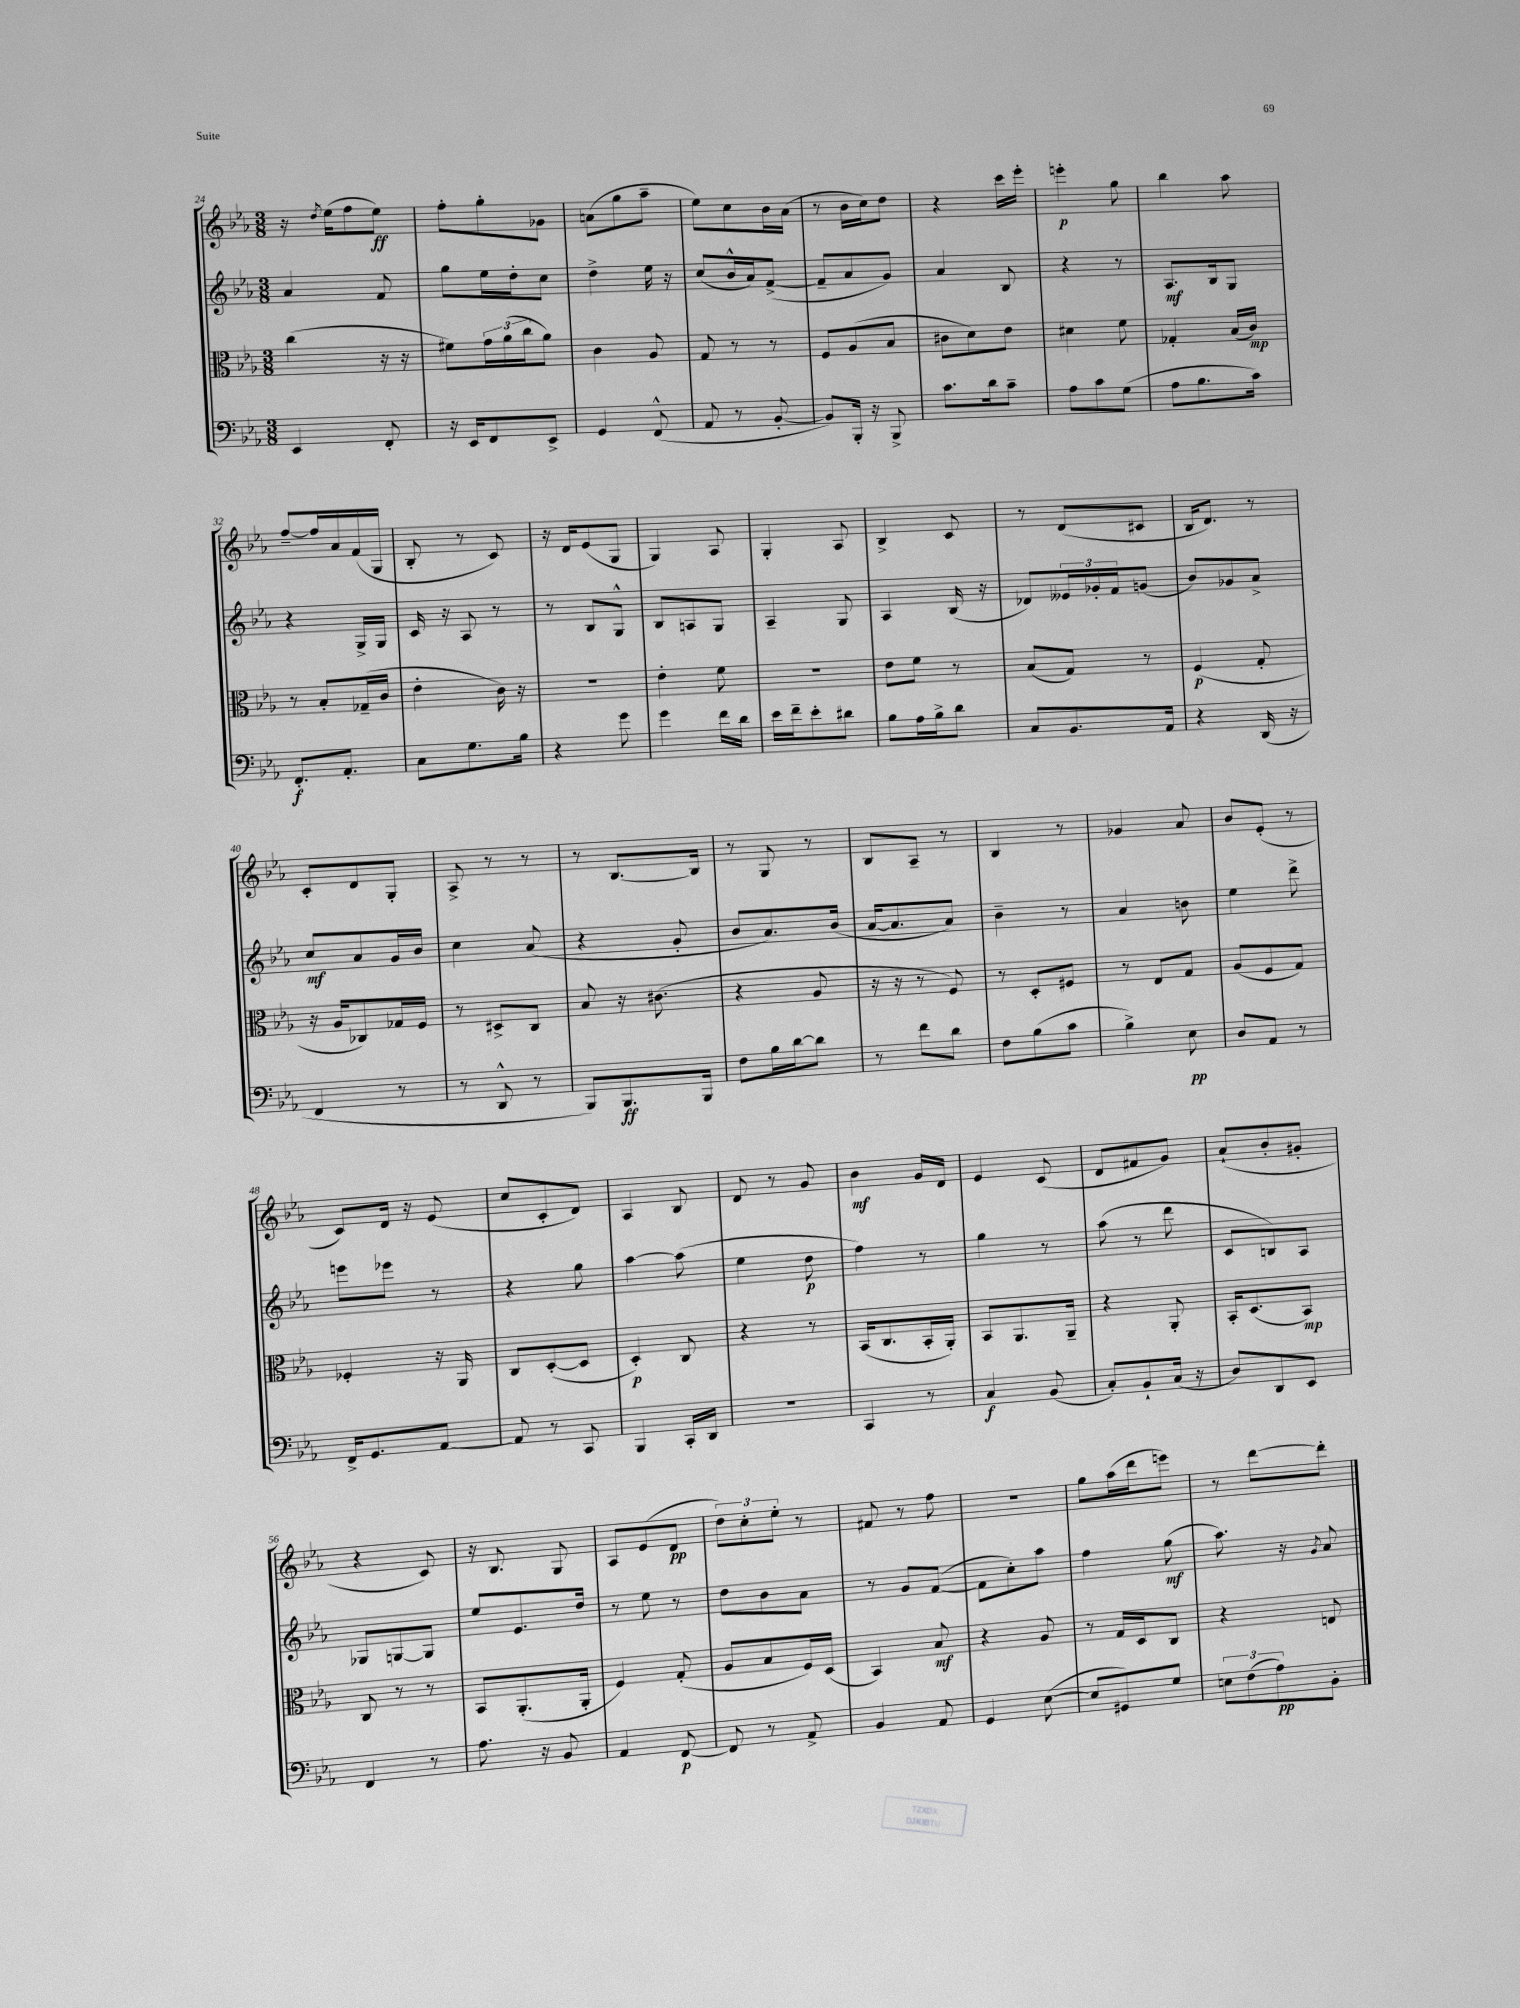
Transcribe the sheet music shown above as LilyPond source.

<<
\new StaffGroup <<
\new Staff = "s0" {
    \clef treble \key ees \major \numericTimeSignature \time 3/8
    r16 \acciaccatura { d''8 } ees''16( f''8 ees''8\ff) |
    f''8-. g''8-. ges'8 |
    a'8( g''8 aes''8-- |
    ees''8) c''8 bes'16 aes'16( |
    r8 bes'16 c''16) d''8 |
    r4 c'''16 ees'''16-. |
    e'''4-.\p g''8 |
    bes''4 aes''8 |
    f''8~-- f''16 aes'16 f'16( g16 |
    bes8-. r8 c'8) |
    r16 d'16 ees'8( g8 |
    g4) aes8 |
    g4-. aes8 |
    bes4-> c'8 |
    r8 d'8( cis'8 |
    bes16 d'8.) r8 |
    c'8-. d'8 g8-. |
    aes8-> r8 r8 |
    r8 bes8.~ bes16 |
    r8 g8 r8 |
    bes8 aes8-- r8 |
    bes4 r8 |
    ges'4 aes'8 |
    bes'8 ees'8-.( r8 |
    c'8) d'16 r16 ees'8( |
    c''8 c'8-. d'8) |
    aes4 bes8 |
    d'8 r8 g'8 |
    bes'4\mf g'16 d'16 |
    ees'4 c'8( |
    d'8 fis'8 g'8) |
    aes'8-!( bes'8-. gis'8-. |
    r4 c'8) |
    r16 bes8. g8 |
    aes8 ees'8( d'8\pp |
    \tuplet 3/2 { d''8) c''8-. ees''8-. } r8 |
    fis'8 r8 f''8 |
    R4. |
    g''8 aes''16( d'''16 e'''8) |
    r8 d'''8~ d'''8-. \bar "|." |
}
\new Staff = "s1" {
    \clef treble \key ees \major \numericTimeSignature \time 3/8
    aes'4 f'8 |
    g''8 ees''16 d''16-. c''8 |
    d''4-> ees''16 r16 |
    c''8( bes'16-^ aes'16) f'8~->( |
    f'8-- aes'8 g'8) |
    aes'4 bes8 |
    r4 r8 |
    aes8.\mf bes16 g8 |
    r4 g16-> g16 |
    c'16 r16 aes8 r8 |
    r8 bes8 g8-^ |
    bes8 a8 g8 |
    aes4-- g8 |
    aes4 bes16( r16 |
    des'8) \tuplet 3/2 { eeses'16 ges'16-. f'16 } g'8( |
    bes'8) ges'8 aes'8-> |
    c''8\mf aes'8 g'16 bes'16 |
    c''4 aes'8( |
    r4 g'8-. |
    bes'8 aes'8.) bes'16( |
    aes'16~ aes'8. aes'8) |
    bes'4-- r8 |
    aes'4 b'8 |
    ees''4 d'''8-> |
    e'''8 ees'''8 r8 |
    r4 g''8 |
    aes''4~ aes''8( |
    ees''4 d''8\p |
    f''4) r8 |
    g''4 r8 |
    aes''8( r8 d'''8 |
    c'8 b8) aes8 |
    ges8 g8~ g8 |
    ees''8 ees'8. d''16 |
    r8 ees''8 r8 |
    d''8 bes'8 aes'8 |
    r8 g'8 f'8~( |
    f'8 c''8-.) aes''8 |
    f''4 g''8\mf( |
    aes''8.) r16 \acciaccatura { g'8 } aes'8 \bar "|." |
}
\new Staff = "s2" {
    \clef alto \key ees \major \numericTimeSignature \time 3/8
    c''4( r16 r16 |
    fis'8) \tuplet 3/2 { g'16 aes'16( c''16 } aes'8) |
    c'4 aes8 |
    g8 r8 r8 |
    f8 aes8( bes8 |
    cis'8 d'8) ees'8 |
    dis'4 f'8 |
    ges4-. bes16( c'16\mp) |
    r8 bes8-. ges16--( c'16 |
    ees'4-. c'16) r16 |
    R4. |
    ees'4-. f'8 |
    R4. |
    ees'8 f'8 r8 |
    bes8( g8) r8 |
    f4\p( g8-. |
    r16 aes16 ces8) ges16 f16 |
    r8 dis8-> c8 |
    bes8 r16 cis'8.( |
    r4 aes8 |
    r16 r16 r8 f8) |
    r8 d8-. fis8 |
    r8 ees8 g8 |
    aes8( f8 g8) |
    fes4-. r16 aes,16 |
    c8 d8~-.( d8 |
    d4-.\p) c8 |
    r4 r8 |
    bes,16( c8. bes,16-. aes,16-.) |
    bes,8 aes,8. aes,16-- |
    r4 aes,8-. |
    bes,16-. d8.( bes,8\mp) |
    c8 r8 r8 |
    bes,8 aes,8.-.( aes,16-. |
    f4) g8-.( |
    aes8 bes8 f16) d16( |
    bes,4) bes8\mf |
    r4 aes8 |
    r8 g16 d16 c8 |
    r4 e8 \bar "|." |
}
\new Staff = "s3" {
    \clef bass \key ees \major \numericTimeSignature \time 3/8
    ees,4 f,8-. |
    r16 ees,16 f,8 ees,8-> |
    g,4 f,8-^( |
    aes,8 r8 bes,8~-. |
    bes,8) bes,,16-. r16 bes,,8-> |
    c'8. d'16 c'8-- |
    aes8 c'8 g8( |
    aes8 bes8. c'16) |
    f,8.-.\f aes,8.-. |
    c8 g8. bes16 |
    r4 g'8 |
    g'4 f'16 d'16 |
    ees'16 f'16-- ees'8-. dis'8 |
    bes8 aes16 bes16-> d'8 |
    c8 bes,8. aes,16 |
    r4 d,16( r16 |
    f,4 r8 |
    r8 d,8-^ r8 |
    bes,,8) bes,,8.\ff bes,,16 |
    f8 bes16 d'16~ d'8 |
    r8 f'8 d'8 |
    f8 bes8( c'8 |
    bes4->) ees8\pp |
    d8 aes,8 r8 |
    f,16-> g,8. aes,8~ |
    aes,8 r8 c,8 |
    bes,,4 c,16-. d,16 |
    R4. |
    c,4 r8 |
    c4\f bes,8( |
    c8-.) bes,8-! c16( r16 |
    d8) d,8 ees,8 |
    f,4 r8 |
    aes8. r16 bes,8 |
    aes,4 f,8~\p |
    f,8 r8 aes,8-> |
    bes,4 aes,8 |
    g,4 ees8~( |
    ees8 gis,8) g8 |
    \tuplet 3/2 { e8 f8( aes8\pp) } bes,8-. \bar "|." |
}
>>
>>
\layout { \context { \Score currentBarNumber = #24 } }
